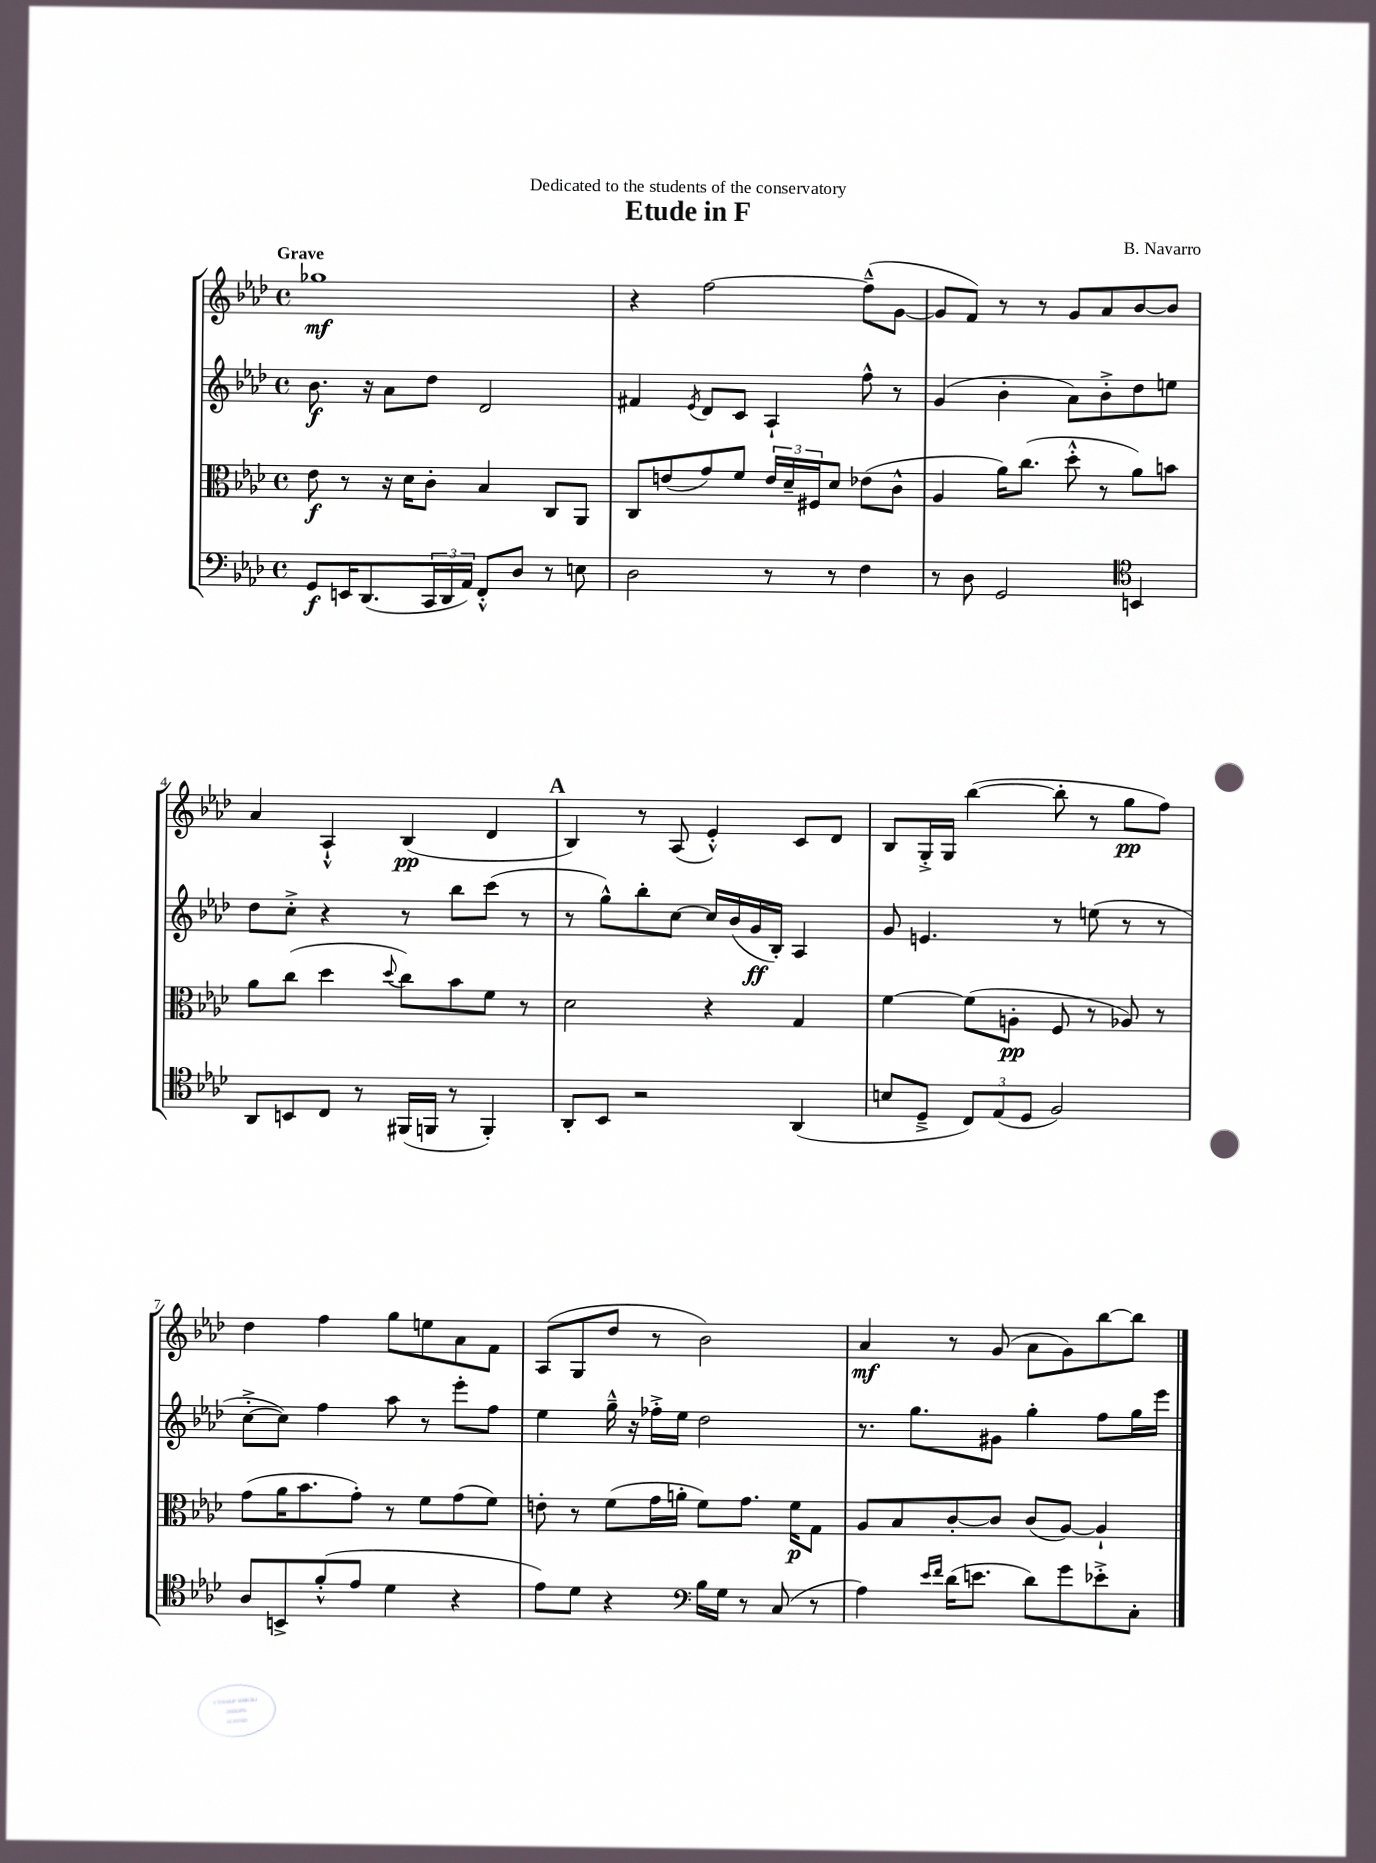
\header { title = "Etude in F" composer = "B. Navarro" dedication = "Dedicated to the students of the conservatory" }
<<
\new StaffGroup <<
\new Staff = "s0" {
    \clef treble \key aes \major \defaultTimeSignature \time 4/4 \tempo "Grave"
    ges''1\mf |
    r4 f''2~ f''8---^( g'8~ |
    g'8 f'8) r8 r8 g'8 aes'8 bes'8~ bes'8 |
    aes'4 aes4-!-^ bes4\pp( des'4 |
    \mark \markup { \bold "A" } bes4) r8 aes8( ees'4-.-^) c'8 des'8 |
    bes8 g16-.-> g16 bes''4~( bes''8-. r8 g''8\pp f''8) |
    des''4 f''4 g''8 e''8 aes'8 f'8 |
    aes8( g8 des''8 r8 bes'2) |
    aes'4\mf r8 g'8( aes'8 g'8) bes''8~ bes''8 \bar "|." |
}
\new Staff = "s1" {
    \clef treble \key aes \major \defaultTimeSignature \time 4/4
    bes'8.\f r16 aes'8 des''8 des'2 |
    fis'4 \acciaccatura { ees'8 } des'8 c'8 aes4-! f''8-^ r8 |
    g'4( bes'4-. aes'8) bes'8-.-> des''8 e''8 |
    des''8 c''8-.-> r4 r8 bes''8 c'''8( r8 |
    \mark \markup { \bold "A" } r8 g''8-^) bes''8-. c''8~ c''16 bes'16( g'16\ff bes16-.) aes4 |
    g'8 e'4. r8 e''8( r8 r8 |
    c''8~-.-> c''8) f''4 aes''8 r8 ees'''8-. f''8 |
    ees''4 g''16---^ r16 fes''16-.-> ees''16 des''2 |
    r8. g''8. gis'8 g''4-. f''8 g''16 ees'''16 \bar "|." |
}
\new Staff = "s2" {
    \clef alto \key aes \major \defaultTimeSignature \time 4/4
    ees'8\f r8 r16 des'16 c'8-. bes4 c8 aes,8 |
    c8 e'8( g'8) f'8 \tuplet 3/2 { e'16 des'16-- fis16 } des'8 ees'8( c'8-^ |
    aes4 aes'16) c''8.( des''8-.-^ r8 aes'8) b'8 |
    aes'8 c''8( des''4 \appoggiatura { des''8 } c''8) bes'8 f'8 r8 |
    \mark \markup { \bold "A" } des'2 r4 g4 |
    f'4~ f'8( a8-.\pp f8 r8 aes8) r8 |
    g'8( aes'16 bes'8. g'8-.) r8 f'8 g'8( f'8) |
    e'8-. r8 f'8( g'16 a'16-. f'8) g'8. f'16\p g8 |
    aes8 bes8 c'8~-. c'8 c'8( aes8~) aes4-! \bar "|." |
}
\new Staff = "s3" {
    \clef bass \key aes \major \defaultTimeSignature \time 4/4
    g,8\f e,16 des,8.( \tuplet 3/2 { c,16 des,16 aes,16) } f,8-.-^ des8 r8 e8 |
    des2 r8 r8 f4 |
    r8 des8 g,2 \clef tenor b,4 |
    aes,8 b,8 c8 r8 fis,16( f,16 r8 f,4-.) |
    \mark \markup { \bold "A" } aes,8-. bes,8 r2 aes,4( |
    b8 des8---> \tuplet 3/2 { c8) ees8( des8 } f2) |
    aes8 b,8-> f'8-.-^( ees'8 des'4 r4 |
    ees'8) des'8 r4 \clef bass bes16 g16 r8 c8( r8 |
    aes4) \grace { ees'16 f'16 } des'16( e'8. des'8) g'8 ees'8-.-> c8-. \bar "|." |
}
>>
>>
